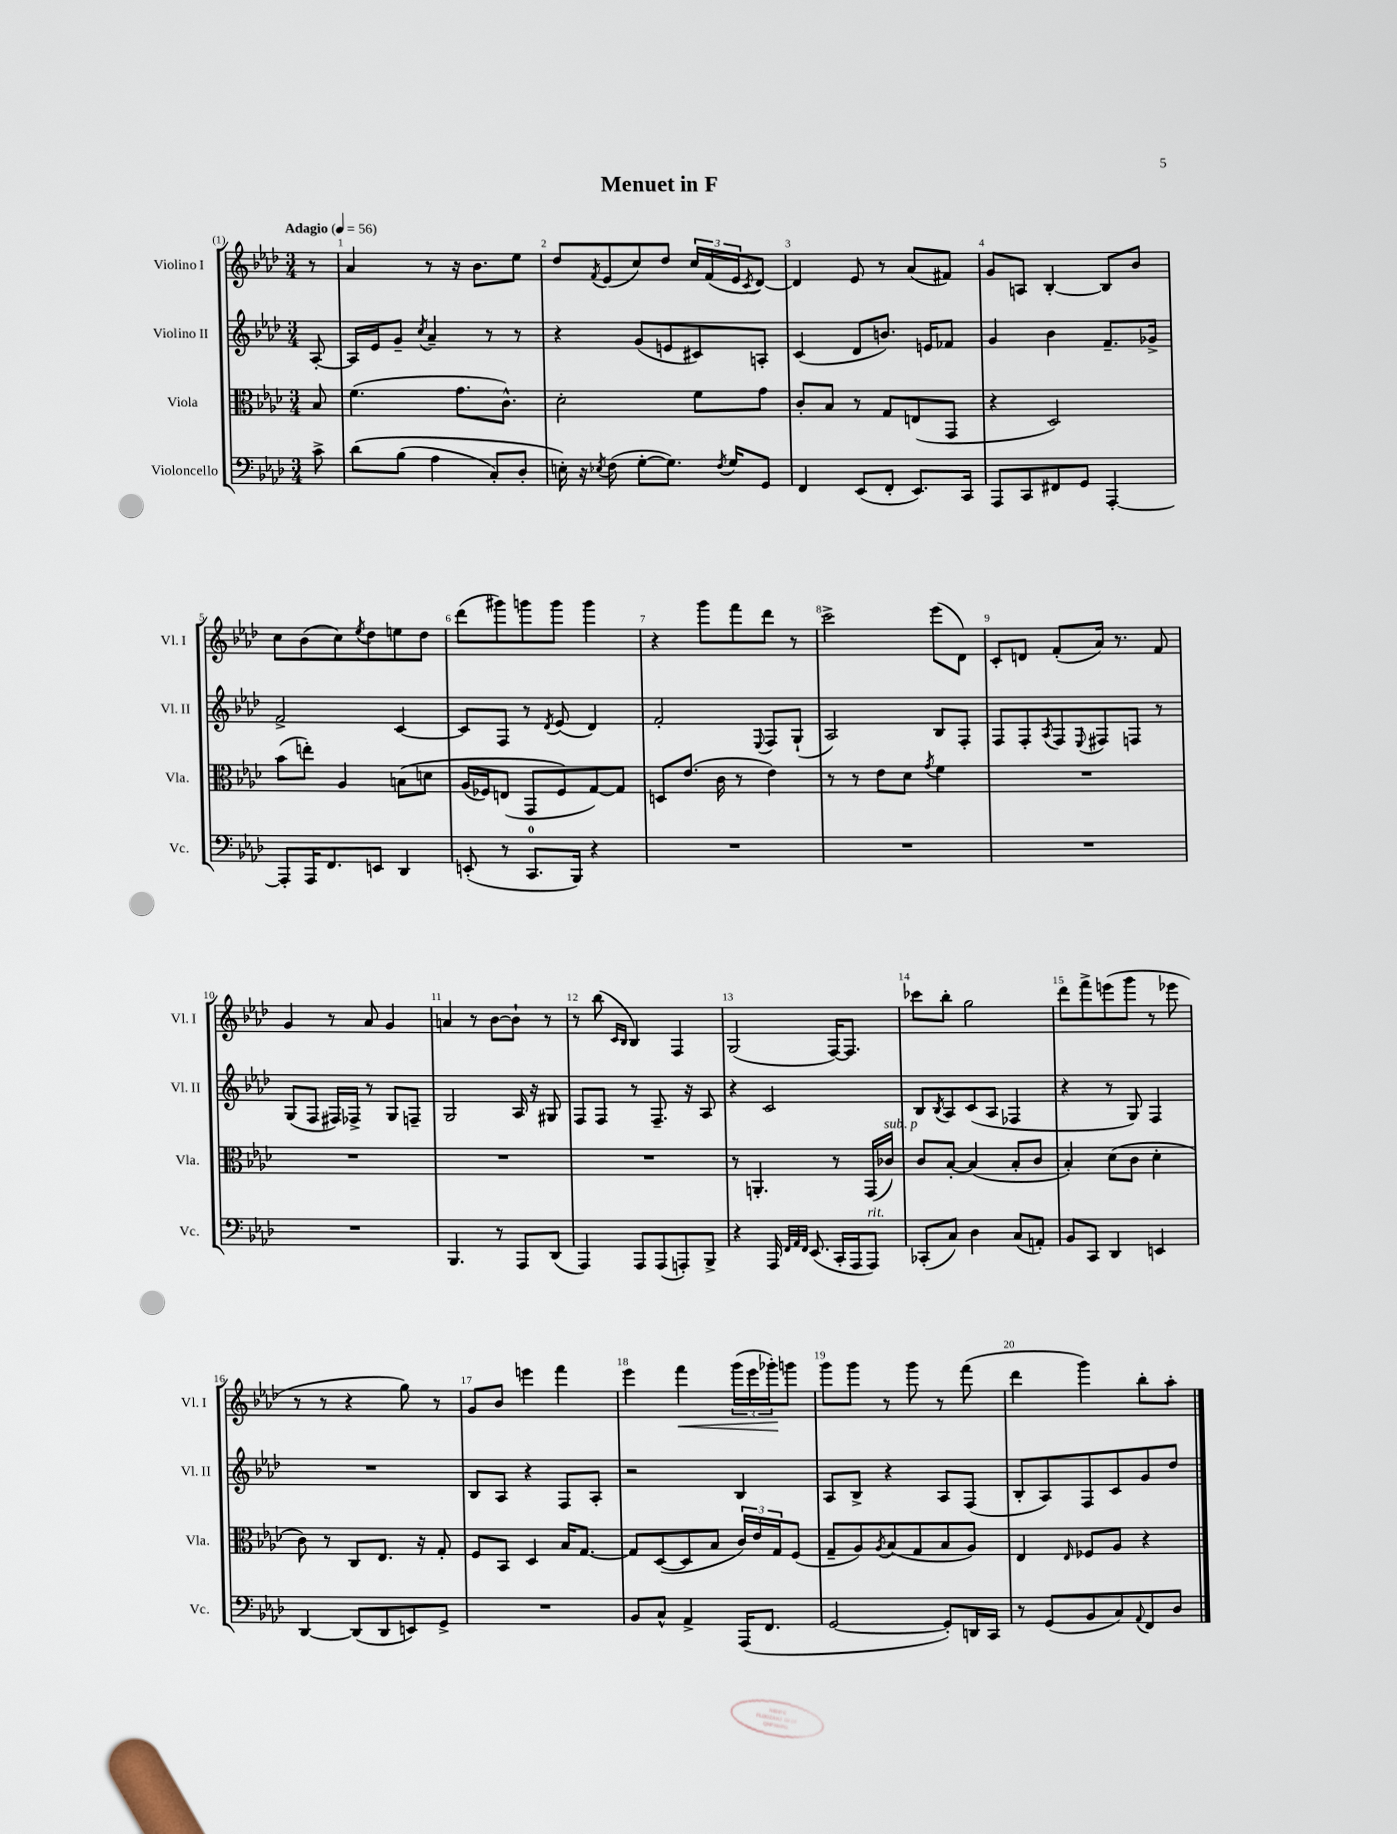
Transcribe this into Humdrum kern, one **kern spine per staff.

**kern	**kern	**kern	**kern
*staff4	*staff3	*staff2	*staff1
*clefF4	*clefC3	*clefG2	*clefG2
*k[b-e-a-d-]	*k[b-e-a-d-]	*k[b-e-a-d-]	*k[b-e-a-d-]
*M3/4	*M3/4	*M3/4	*M3/4
*MM56	*MM56	*MM56	*MM56
8c^	8B-	[8A-'	8r
=	=	=	=
&(8d-	(4.f	16A-]	4a-
.	.	16e-	.
(8B-	.	8g~	.
.	.	8qcc	.
4A-	.	4a-~	8r
.	8.g	.	16r
.	.	.	8.b-
8C')	.	8r	.
.	8.c^^)	.	.
8D-'	.	8r	8ee-
=	=	=	=
16E'&)	2d-'	4r	8dd-
16r	.	.	.
8qE-	.	.	8qf
(8F	.	.	(8e-
[8G'	.	(8g	8cc)
8.G])	.	8e	8dd-
.	8f	8c#)	24cc
.	.	.	(24f
8qF	.	.	.
16G	.	.	.
.	.	.	24e-
.	.	.	8qc
8GG	8g	8A'	[8d-)
=	=	=	=
4FF	8c'	(4c	4d-]
.	8B-	.	.
(8EE-	8r	8d-	8e-
8FF'	8G	8.b)	8r
8.EE-)	(8E	.	(8a-
.	.	16e	.
.	8GG	8f-	8f#)
16CC	.	.	.
=	=	=	=
8AAA-	4r	4g	8g
8CC	.	.	8A
8FF#	2D-)	4b-	[4B-'
8GG	.	.	.
[4AAA-'	.	8.f~	8B-]
.	.	.	8b-
.	.	16g-^	.
=	=	=	=
8AAA-']	(8b-	2f^	8cc
16AAA-	8ee')	.	(8b-
8.FF	.	.	.
.	4A-	.	8cc)
.	.	.	8qee-
8EE	.	.	8dd-
4DD-	&(8B	[4c	8ee
.	8d	.	8dd-
=	=	=	=
(8EE'	(16A-	8c]	(8ddd-
.	16F-)	.	.
8r	(8E	8F	8ggg#)
8.CC	8GG	8r	8ggg
.	.	8qd-	.
.	8F-&)	(8e-	8ggg
16BBB-)	.	.	.
4r	[8G)	4d-)	4ggg
.	8G]	.	.
=	=	=	=
2.r	8D	2f'	4r
.	(8.e-	.	.
.	.	.	8ggg
.	16c	.	.
.	8r	.	8fff
.	.	8qqE-	.
.	4e-)	8F	8ddd-
.	.	(8G`	8r
=	=	=	=
2.r	8r	2A-)	2ccc^
.	8r	.	.
.	8e-	.	.
.	8d-	.	.
.	8qg	.	.
.	4f	8B-	(8eee-
.	.	8F'	8d-)
=	=	=	=
2.r	2.r	8F	8c'
.	.	8F'	8d
.	.	8qA-	.
.	.	8F	(8f'
.	.	8qqE-	.
.	.	8F#	16a-)
.	.	.	8.r
.	.	8F	.
.	.	8r	8f
=	=	=	=
2.r	2.r	(8G	4g
.	.	8F	.
.	.	16F#)	8r
.	.	16F-^	.
.	.	8r	8a-
.	.	8G	4g
.	.	8F~	.
=	=	=	=
4.BBB-	2.r	2G	4a
.	.	.	8r
8r	.	.	[8b-
8AAA-	.	16A-	8b-`]
.	.	16r	.
(8DD-	.	8G#	8r
=	=	=	=
4AAA-)	2.r	8F	8r
.	.	8F	(8bb-
.	.	.	16qqc
.	.	.	16qqB-
8AAA-	.	8r	4B-)
(8AAA-	.	8.F~	.
8AAA')	.	.	4F
.	.	16r	.
8BBB-^	.	8A-	.
=	=	=	=
4r	8r	4r	(2G
.	4.AA'	.	.
16AAA-	.	2c	.
32qqFF	.	.	.
32qqAA-	.	.	.
32qqFF	.	.	.
(8.EE-	.	.	.
16CC'	8r	.	[16F)
16AAA-	.	.	8.F]
8AAA-)	(16GG	.	.
.	16c-)	.	.
=	=	=	=
(8CC-'	8c	8B-	8ccc-
.	.	8qB-	.
8C)	[8B-'	8A-	8bb-'
4D-	(4B-]	(8c	2gg
.	.	8A-	.
(8C	8B-'	4F-	.
8AA')	8c	.	.
=	=	=	=
8BB-	4B-')	4r	8ddd-
8CC	.	.	8fff^
4DD-	(8d-	8r	(8eee
.	8c	8G)	8ggg
4EE	4d-'	4F	8r
.	.	.	8eee-
=	=	=	=
[4DD-	8c)	2.r	8r
.	8r	.	8r
(8DD-]	8C	.	4r
8DD-	8.E-	.	.
8EE)	.	.	8gg)
.	16r	.	.
8GG^	8G'	.	8r
=	=	=	=
2.r	8F	8B-	8g
.	8BB-	8A-	8b-
.	4D-	4r	4eee
.	16B-	8F	4fff
.	[8.G	.	.
.	.	8A-'	.
=	=	=	=
8BB-	8G]	2r	4eee-
8C^^	([8D-	.	.
4AA-^	8D-]	.	4fff
.	8B-	.	.
(16AAA-	24c)	4B-	(24ggg
.	24e-	.	24eee-
8.FF	.	.	.
.	24G	.	24ggg-')
.	(8F	.	8ggg
=	=	=	=
[2GG	8G~	8A-	8ggg
.	8A-)	8B-^	8ggg
.	8qA-	.	.
.	(8B-	4r	8r
.	8G	.	8ggg
8GG'])	8B-	8A-	8r
16DD	8A-)	(8F	(8fff
16CC	.	.	.
=	=	=	=
8r	4E-	8B-'	4ddd-
(8GG	.	8A-)	.
.	16qqE-	.	.
8BB-	8F-	8F	4ggg)
8C)	8A-	8c	.
8qqAA-	.	.	.
8FF	4r	8g	8bb-'
8D-	.	8dd-	8aa-'
==	==	==	==
*-	*-	*-	*-
